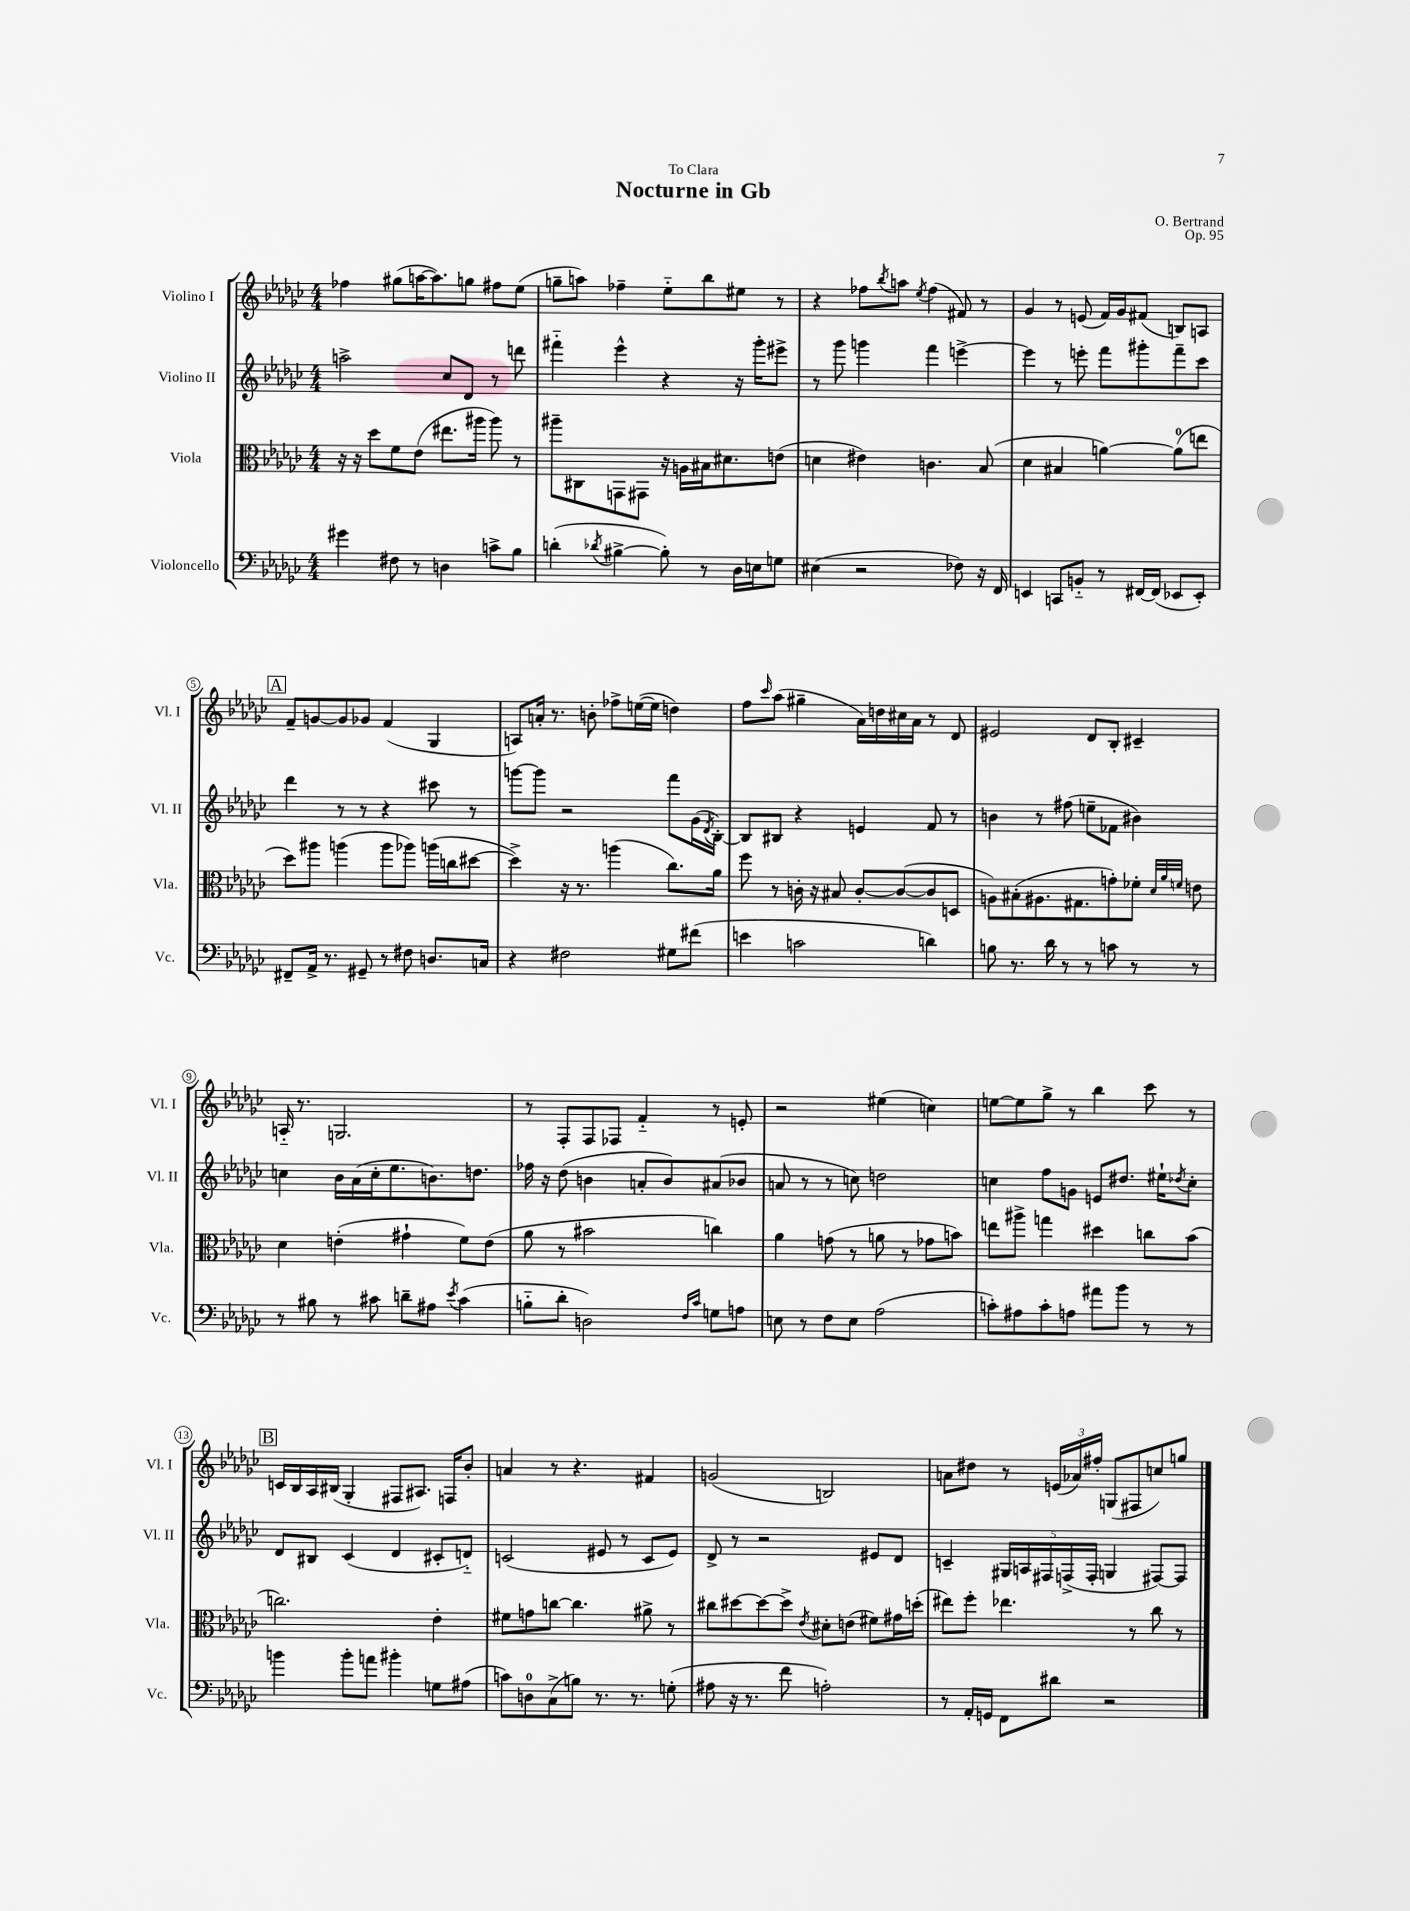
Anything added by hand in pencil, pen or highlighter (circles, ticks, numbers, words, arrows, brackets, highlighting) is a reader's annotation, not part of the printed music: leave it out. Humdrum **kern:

**kern	**kern	**kern	**kern
*staff4	*staff3	*staff2	*staff1
*clefF4	*clefC3	*clefG2	*clefG2
*k[b-e-a-d-g-c-]	*k[b-e-a-d-g-c-]	*k[b-e-a-d-g-c-]	*k[b-e-a-d-g-c-]
*M4/4	*M4/4	*M4/4	*M4/4
4g#\	16r	2aa^\	4ff-\
.	16r	.	.
.	8dd-\L	.	.
8F#\	8f\	.	(8gg#\L
8r	(8e-\J	.	[16aa\K
.	.	.	8.aa\])
4D\	8.ee#\L	8cc-/L	.
.	.	8d-/J	8gg\J
.	16aa#\Jk	.	.
8c^\L	8aa#\)	8r	8ff#\L
8B-\J	8r	8ddd\	(8ee-\J
=	=	=	=
(4d'\	8aa#~\L	4fff#'~\	8gg~\L
.	8C#\	.	8aa\J)
8qd-/	.	.	.
[4B#^\	8GG\	4eee-^^\	4ff-~\
.	8GG#\J	.	.
8B#'\])	16r	4r	8ee-'~\L
.	16A\LL	.	.
8r	16B#\J	.	8bb-\
.	8.d#\	.	.
16D-\LL	.	16r	8ee#\J
16E\J	.	16ggg-'\LK	.
8G\J	(8e\J	8eee#^\J	8r
=	=	=	=
(4E#\	4d\	8r	4r
.	.	8ggg-\	.
2r	4e#\)	4ggg\	8ff-\L
.	.	.	8qbb-/
.	.	.	8aa\J
.	.	.	8qee-/
.	4.c\	4fff\	(4ff-\
8F-\)	.	[4eee^\	8f#/)
16r	(8B-/	.	8r
16FF/	.	.	.
=	=	=	=
4EE/	4d-\	4eee\]	4g-/
8CC/L	4B#/	8r	8r
8BB'~/J	.	8eee'\	(8e/
8r	[4a\)	8fff\L	16f/LL)
.	.	.	16g-/J
[16FF#/LL	.	8ggg#'\	(8f#/J
(16FF#/]JJ	.	.	.
8EE-/L	(8a\]L	8fff~\	8B/L)
8EE-'/J)	8ee\J	8ccc-\J	8A/J
=	=	=	=
8FF#~/L	8dd-\L)	4ddd-\	8f~/L
16AA-^/Jk	8aa#\J	.	[8g/
8.r	.	.	.
.	(4aa\	8r	8g/]
8GG#~/	.	8r	8g-/J
8r	8aa\L	4r	(4f/
8F#\	8aa-\J)	.	.
8.D/L	(16aa\LL	8ccc#\	4G-/
.	16cc\J	.	.
.	[8dd#\J	8r	.
16C/Jk	.	.	.
=	=	=	=
4r	4dd#^\])	[8ggg\L	8A/L)
.	.	8ggg\]J	16a'/Jk
.	.	.	8.r
2F#\	16r	2r	.
.	8.r	.	.
.	.	.	8b'\
.	(4aa\	.	8ff-^\L
.	.	.	([16ee\L
.	.	.	16ee\]JJ
8G#\L	8.cc-\L)	8fff\L	4dd\)
(8f#\J	.	(16g-\L	.
.	.	8qd-/	.
.	16a-\Jk	[16B-'\JJ)	.
=	=	=	=
4e\	8ff\	8B-/]L	8ff\L
.	.	.	16qqccc-/
.	8r	8B#/J	(8aa-\J
2c\	16c'\	4r	4gg#~\
.	16r	.	.
.	8B#/	.	.
.	[8c'/L	4e/	16a-\LL)
.	.	.	16dd\
.	(8c/_	.	16cc#\
.	.	.	16a-\JJ
4d\)	8c/]	8f/	8r
.	8D/J	8r	8d-/
=	=	=	=
8B\	8A\L)	4b\	2e#/
8.r	(8B#'\	.	.
.	8.A#\	8r	.
16d-\	.	.	.
8r	.	(8ff#\	.
.	8.G#\	.	.
8r	.	8ee~\L	8d-/L
8c\	8g'\)	8f-\J	8B-'/J
8r	8f-'\J	4b#\)	4c#~/
.	32qqd-/LLL	.	.
.	32qqa-/	.	.
.	32qqf/JJJ	.	.
8r	8e\	.	.
=	=	=	=
8r	4d-\	4cc\	16A'~/
.	.	.	8.r
8B#\	.	.	.
8r	(4e'\	16b-\LL	2.G/
.	.	(16a-\	.
8c#\	.	16cc'\J	.
.	.	8.ee-\	.
8d~\L	4g#`\	.	.
8A#\J	.	8.b\)	.
8qe-/	.	.	.
(4c#\	8f\L)	.	.
.	.	8.dd\J	.
.	(8e\J	.	.
=	=	=	=
8B'~\L	8a-\	16ff-\	8r
.	.	16r	.
8d-'\J	8r	(8dd-\	8F'/L
2D\)	2b#\	4b\	8F/
.	.	.	8F-/J
.	.	8a'/L	4f'~/
.	.	8b/)	.
16qqF/LL	.	.	.
16qqc-/JJ	.	.	.
8G\L	4cc\)	(8a#/	8r
8A\J	.	8b-/J	8e'/
=	=	=	=
8E\	4a-\	8a/	2r
8r	.	8r	.
8F\L	(8g\	8r	.
8E\J	8r	8cc\)	.
(2A-\	8a\	2dd\	(4ee#\
.	8r	.	.
.	8g-\L	.	4cc\)
.	8b\J)	.	.
=	=	=	=
8c'\L)	8ee\L	4cc\	[8ee\L
8A#\	8aa#^\J	.	8ee\]
8c'\	4gg\	8ff\L	8gg-^\J
8A\J	.	8g\J	8r
8a#\L	4dd#\	8e/L	4bb-\
8b-\J	.	8.dd#/J	.
8r	8cc\L	.	8ccc-\
.	.	16ee#`\LK	.
.	.	8qdd-/	.
8r	(8b-\J	8cc'\J	8r
=	=	=	=
4b\	2.cc\)	8d-/L	16c/LL
.	.	.	16B-/
.	.	8B#/J	16A-/
.	.	.	(16B#/JJ
8b'\L	.	(4c-/	4G-'/
8a\J	.	.	.
4b#'\	.	4d-/	8F#/L
.	.	.	8.A#/J)
8G\L	4e-'\	8c#'/L	.
.	.	.	16F/LK
(8A#\J	.	8d'~/J)	8b-'/J
=	=	=	=
8c\L)	8f#\L	(2c/	4a/
8D\	8g\	.	.
(8C-^\	[8cc\J	.	8r
8B\J)	4.cc\]	.	4.r
8.r	.	8e#/	.
.	.	8r	.
8.r	.	.	.
.	8a#^\	8c/L	4f#/
(8G'\	8r	8e#/J)	.
=	=	=	=
8A#\	8cc#\L	8d-^/	(2g/
16r	[8dd#\	8r	.
8.r	.	.	.
.	8dd#\_	2r	.
8f\	8dd#^\]J	.	.
.	8qe-/	.	.
2A'\)	8d#'\L	.	2B/)
.	(8e\J	.	.
.	8f#\L)	8e#/L	.
.	16g#\L	8d-/J	.
.	(16dd'\JJ	.	.
=	=	=	=
8r	8ee#\L)	4c~/	8a\L
16AA-'/LL	8ff'\J	.	8dd#\J
16GG/JJ	.	.	.
8FF\L	4.ee-\	20G#/LL	8r
.	.	20A/	.
.	.	20F#/	.
8d#\J	.	.	(24e/LL
.	.	(20F^/	.
.	.	.	24a-/)
.	.	20F'/JJ	.
.	.	.	24ff#'/JJ
2r	.	4G/	(8G/L
.	8r	.	8F#/
.	8cc-\	[8F#/L)	8cc/)
.	8r	8F#/]J	8gg/J
==	==	==	==
*-	*-	*-	*-
